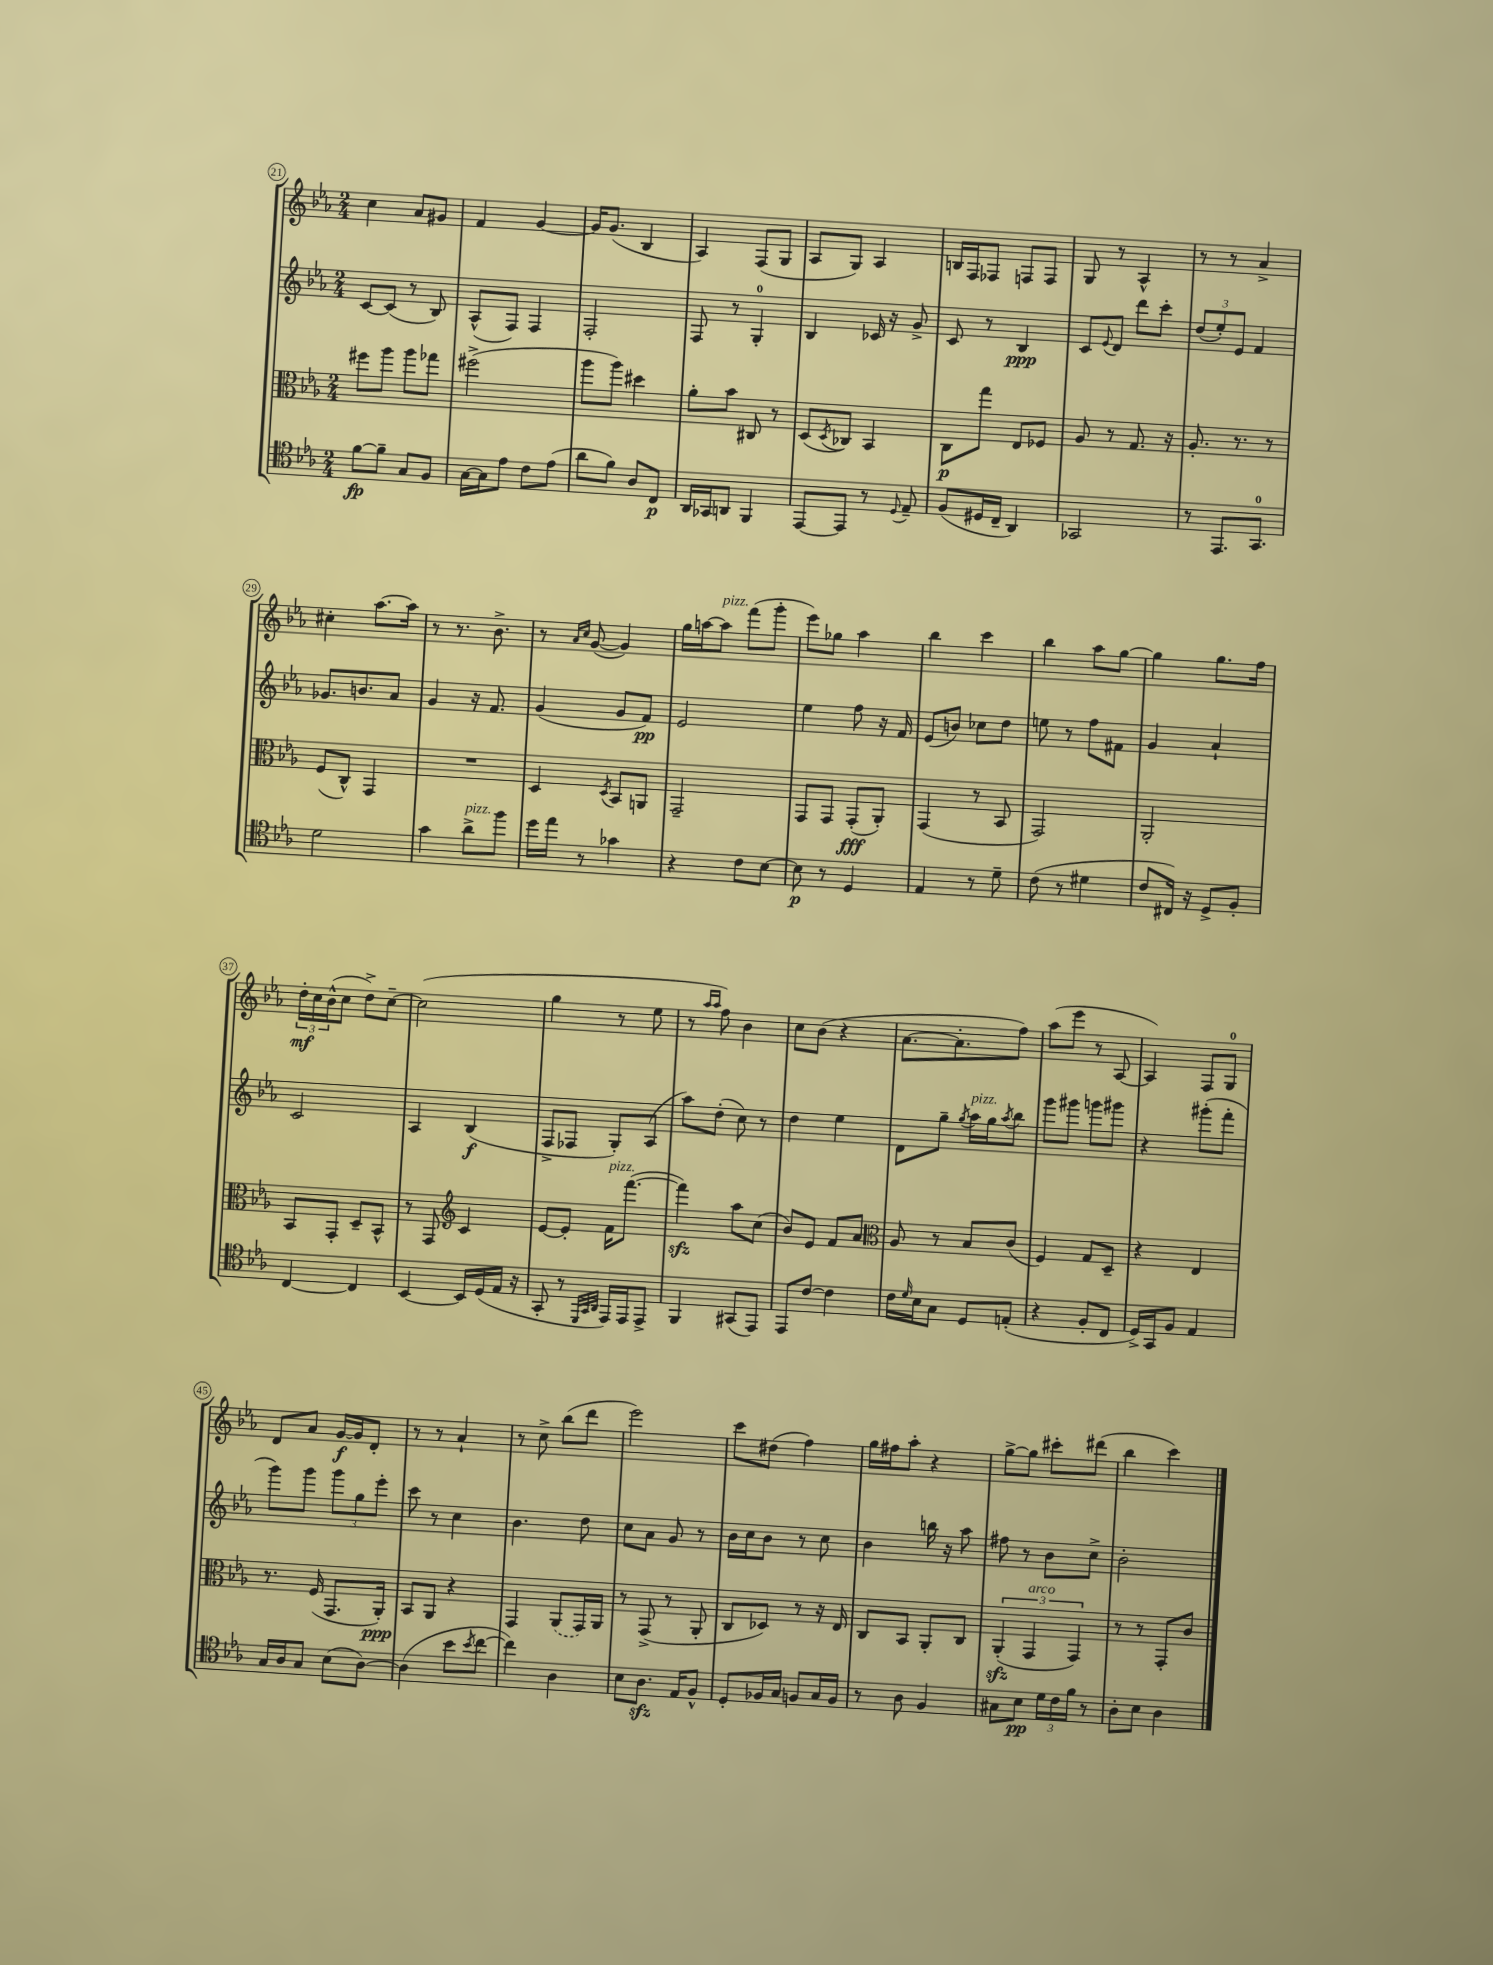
<<
\new StaffGroup <<
\new Staff = "s0" {
    \clef treble \key ees \major \numericTimeSignature \time 2/4
    c''4 aes'8 gis'8 |
    f'4 g'4~ |
    g'16 g'8.( bes4 |
    aes4) f8( g8 |
    aes8 g8) aes4 |
    b16 f16 fes8 f8 f8 |
    g8 r8 aes4-^ |
    r8 r8 aes'4-> |
    cis''4-. aes''8.~ aes''16 |
    r8 r8. bes'8.-> |
    r8 \grace { aes'16 c''16 } g'8~( g'4) |
    g''16 a''16~ a''8^\markup { \italic "pizz." } f'''8( g'''8-. |
    ees'''8) ges''8 aes''4 |
    bes''4 c'''4 |
    bes''4 aes''8 g''8~ |
    g''4 g''8. f''16 |
    \tuplet 3/2 { d''16-.\mf c''16 bes'16-^( } c''8 d''8->) c''8~-- |
    c''2( |
    g''4 r8 ees''8 |
    r8 \grace { aes''16 aes''16 } f''8) bes'4 |
    c''8 bes'8( r4 |
    aes'8.~ aes'8.-. f''8) |
    aes''8( ees'''8 r8 aes8~ |
    aes4) f8 g8-0 |
    d'8 aes'8 g'16~\f g'16 d'8-. |
    r8 r8 aes'4-! |
    r8 c''8-> bes''8( d'''8 |
    ees'''2) |
    c'''8 dis''8( f''4) |
    g''16 fis''16 aes''8-. r4 |
    g''8~-> g''8 cis'''8-. dis'''8( |
    bes''4 c'''4) \bar "|." |
}
\new Staff = "s1" {
    \clef treble \key ees \major \numericTimeSignature \time 2/4
    c'8~ c'8( r8 bes8) |
    aes8-^( f8) f4 |
    f2-. |
    f8 r8 g4-0-. |
    bes4 ces'16 r16 g'8-> |
    c'8 r8 bes4\ppp |
    c'8 \appoggiatura { ees'8 } d'8 d'''8 c'''8-. |
    \tuplet 3/2 { d''8( ees''8-.) ees'8 } f'4 |
    ges'8. b'8. aes'8 |
    g'4 r16 f'8. |
    g'4( g'8 f'8\pp) |
    ees'2 |
    ees''4 f''8 r16 f'16 |
    ees'8( b'8) ces''8 d''8 |
    e''8 r8 f''8 fis'8 |
    g'4 aes'4-! |
    c'2 |
    aes4 bes4\f( |
    f8-> fes8 g8-.) aes8( |
    aes''8) d''8-.( c''8) r8 |
    d''4 ees''4 |
    d'8 g''8-- \acciaccatura { g''8 } aes''16^\markup { \italic "pizz." } g''16 \acciaccatura { aes''8 } bes''8 |
    g'''8 gis'''8 g'''8 gis'''8 |
    r4 gis'''8-.( f'''8-. |
    g'''8) g'''8 \tuplet 3/2 { g'''8 g''8 ees'''8-. } |
    c'''8 r8 c''4 |
    bes'4. d''8 |
    c''8 aes'8 g'8 r8 |
    bes'16 c''16 bes'8 r8 c''8 |
    bes'4 b''16 r16 aes''8 |
    fis''8 r8 bes'8 c''8-> |
    bes'2-. \bar "|." |
}
\new Staff = "s2" {
    \clef alto \key ees \major \numericTimeSignature \time 2/4
    fis''8 aes''8 aes''8 ges''8 |
    fis''2->( |
    aes''8 aes''8) dis''4 |
    aes'8-. bes'8 cis8 r8 |
    d8( \acciaccatura { d8 } ces8) bes,4 |
    c8\p g''8 ees8 fes8 |
    aes8 r8 g8. r16 |
    aes8.-. r8. r8 |
    f8( c8-^) g,4 |
    R2 |
    d4 \acciaccatura { d8 } bes,8 a,8 |
    g,2-- |
    g,8 g,8 g,8-.\fff( aes,8-.) |
    g,4( r8 bes,8 |
    g,2) |
    aes,2-. |
    bes,8 g,8-. d8-- bes,8-^ |
    r8 g,8 \clef treble c'4 |
    ees'8~ ees'8-. f'16^\markup { \italic "pizz." } f'''8.~( |
    f'''4\sfz) aes''8 c''8( |
    bes'8) ees'8 f'8 aes'8 |
    \clef alto aes8 r8 bes8 c'8( |
    f4) g8 d8-- |
    r4 ees4 |
    r8. f16( g,8. aes,16-.\ppp) |
    bes,8 aes,8 r4 |
    g,4 \once \slurDashed aes,8( g,16) aes,16 |
    r8 g,8->( r8 aes,8-. |
    c8 des8) r8 r16 ees16 |
    c8 bes,8 aes,8-. c8 |
    \tuplet 3/2 { aes,4-.\sfz( g,4^\markup { \italic "arco" } g,4) } |
    r8 r8 g,8-. c'8 \bar "|." |
}
\new Staff = "s3" {
    \clef tenor \key ees \major \numericTimeSignature \time 2/4
    f'8~\fp f'8-- g8 f8 |
    g16~ g16 ees'8 c'8 ees'8( |
    aes'8 f'8) aes8 c8\p |
    aes,16 ges,16 a,8 f,4 |
    ees,8~ ees,8 r8 \appoggiatura { d8 } ees8-- |
    f8( dis16 c16-- aes,4) |
    ges,2 |
    r8 ees,8. g,8.-0 |
    d'2 |
    g'4 aes'8->^\markup { \italic "pizz." } f''8 |
    d''16 ees''16 r8 ges'4 |
    r4 c'8 bes8~ |
    bes8\p r8 d4 |
    ees4 r8 d'8-- |
    c'8( r8 dis'4 |
    c'8 cis16) r16 d8-> f8-. |
    c4~ c4 |
    bes,4~ bes,16 d16( ees16 r16 |
    g,8-. r8 \grace { d,32 g,32 aes,32 } ees,16) ees,16 ees,8-> |
    f,4 gis,8( ees,8) |
    ees,8 c'8~ c'4 |
    c'16 \grace { d'16 } bes16 g8 d8 e8-.( |
    r4 f8-. c8 |
    d16->) g,16 f8 ees4 |
    g16 aes16 g8 bes8( aes8~) |
    aes4( bes'8 \acciaccatura { bes'8 } c''8~ |
    c''4) aes4 |
    bes8 aes8.\sfz ees16 f8-^ |
    d8-. fes16 g16 f8 g16 f16 |
    r8 aes8 f4 |
    gis8 bes8\pp \tuplet 3/2 { d'16 c'16 f'16 } r8 |
    aes8-. bes8 aes4 \bar "|." |
}
>>
>>
\layout { \context { \Score currentBarNumber = #21 \override BarNumber.stencil = #(make-stencil-circler 0.1 0.3 ly:text-interface::print) } }
